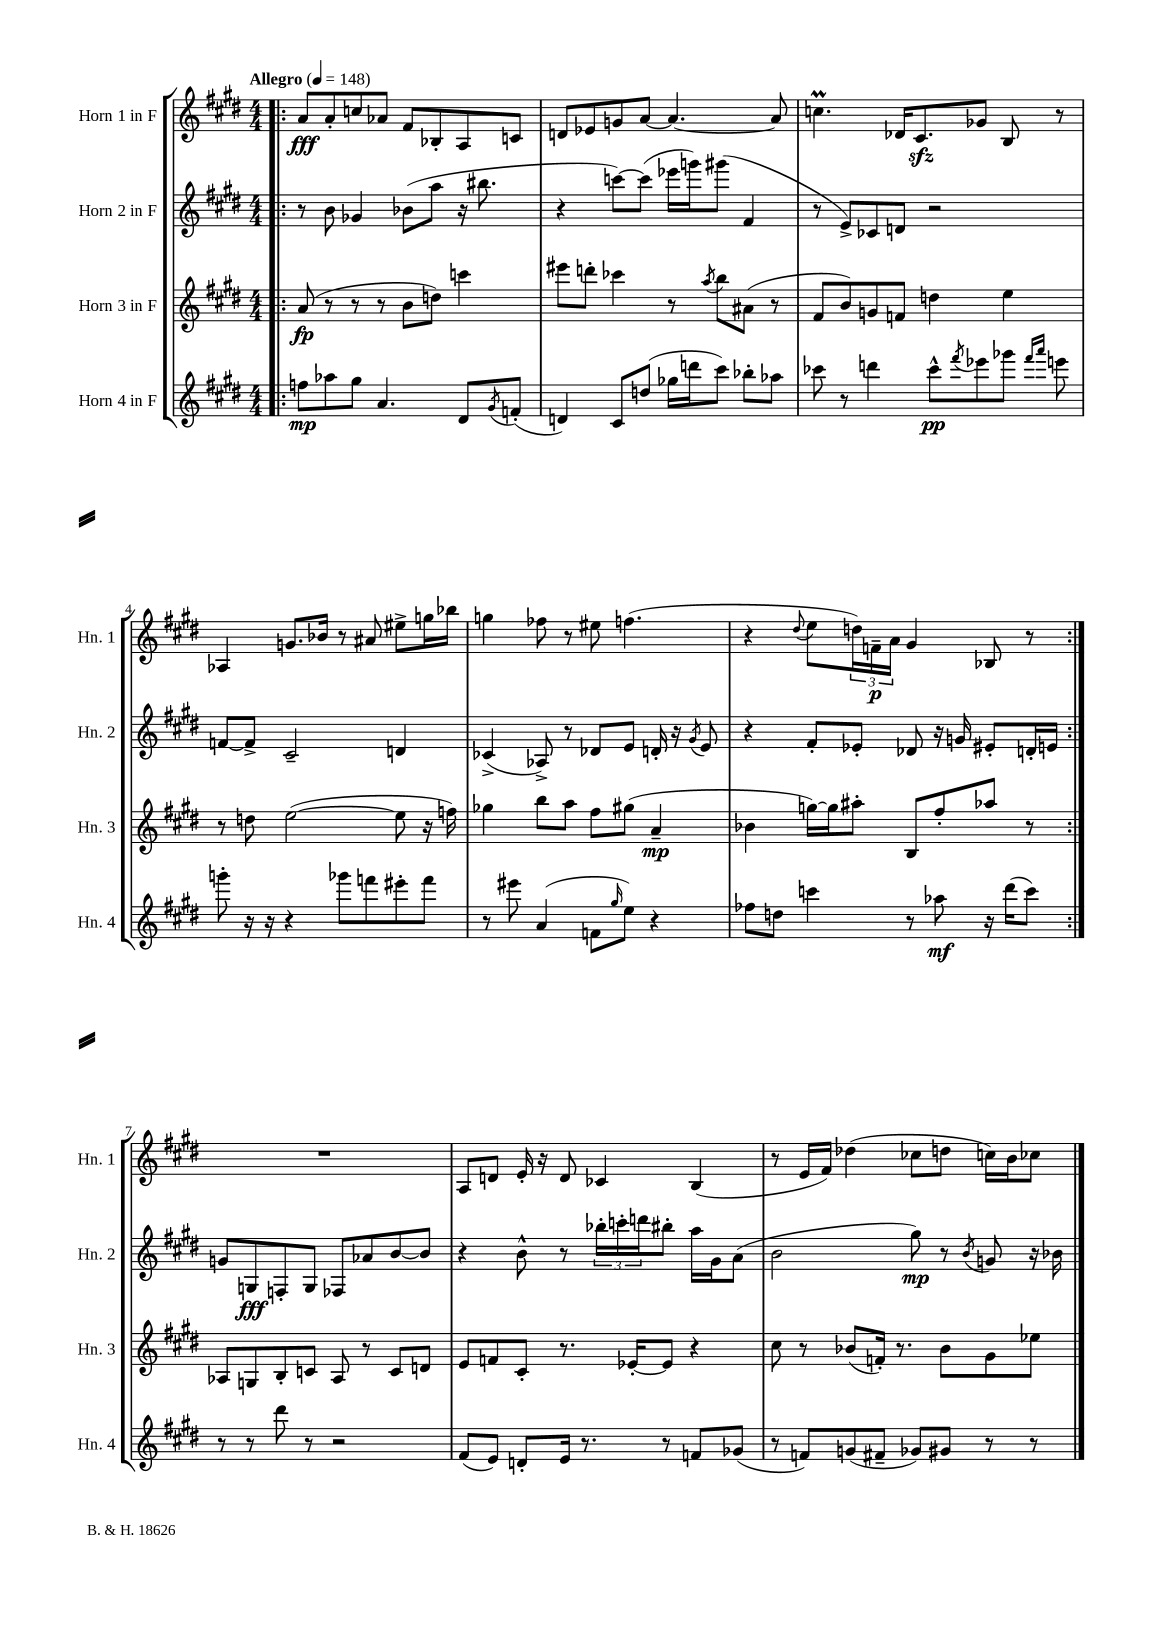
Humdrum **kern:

**kern	**dynam	**kern	**dynam	**kern	**dynam	**kern	**dynam
*part4	*part4	*part3	*part3	*part2	*part2	*part1	*part1
*staff4	*staff4	*staff3	*staff3	*staff2	*staff2	*staff1	*staff1
*I"Horn 4 in F	*	*I"Horn 3 in F	*	*I"Horn 2 in F	*	*I"Horn 1 in F	*
*I'Hn. 4	*	*I'Hn. 3	*	*I'Hn. 2	*	*I'Hn. 1	*
*clefG2	*	*clefG2	*	*clefG2	*	*clefG2	*
*k[f#c#g#d#]	*	*k[f#c#g#d#]	*	*k[f#c#g#d#]	*	*k[f#c#g#d#]	*
*M4/4	*	*M4/4	*	*M4/4	*	*M4/4	*
*MM148	*	*MM148	*	*MM148	*	*MM148	*
=1!|:	=1!|:	=1!|:	=1!|:	=1!|:	=1!|:	=1!|:	=1!|:
!	!	!	!	!	!	!LO:TX:a:B:t=Allegro	!
8ffn\L	mp	(8a/	fp	8r	.	8a/L	fff
8aa-X\	.	8r	.	8b\	.	8a'/	.
8gg#\J	.	8r	.	4g-X/	.	8ccn/	.
4.a/	.	8r	.	.	.	8a-X/J	.
.	.	8b\L	.	(8b-X\L	.	8f#/L	.
.	.	8ddn\J)	.	8aa\J	.	8B-X'/	.
8d#/L	.	4cccn\	.	16r	.	8A/	.
.	.	.	.	8.bb#X\	.	.	.
8qg#/	.	.	.	.	.	.	.
(8fn'/J	.	.	.	.	.	8cn/J	.
=2	=2	=2	=2	=2	=2	=2	=2
4dn/)	.	8eee#X\L	.	4r	.	8dn/L	.
.	.	8dddn'\J	.	.	.	8e-X/	.
8c#/L	.	4ccc-X\	.	[8cccn\L)	.	8gn/	.
(8ddn/J	.	.	.	(8ccc\J]	.	[8a/J	.
16gg-X\LL	.	8r	.	16eee-X\LL	.	4.a/_	.
16dddn\J	.	.	.	16gggn\J)	.	.	.
.	.	8qaa/	.	.	.	.	.
8ccc#\J)	.	8bb\L	.	(8ggg#X\J	.	.	.
8bb-X'\L	.	(8a#X\J	.	4f#/	.	.	.
8aa-X\J	.	8r	.	.	.	8a/]	.
=3	=3	=3	=3	=3	=3	=3	=3
8ccc-X\	.	8f#/L	.	8r	.	4.ccnM\	.
8r	.	8b/)	.	8e^/L)	.	.	.
4dddn\	.	8gn/	.	8c-X/	.	.	.
.	.	8fn/J	.	8dn/J	.	16d-X/KL	.
.	.	.	.	.	.	8.c#zz/	.
8ccc-^^\L	pp	4ddn\	.	2r	.	.	.
8qfff#/	.	.	.	.	.	.	.
8eee-X\	.	.	.	.	.	8g-X/J	.
8ggg-X\J	.	4ee\	.	.	.	8B/	.
16qqfff#/LL	.	.	.	.	.	.	.
16qqaaa/JJ	.	.	.	.	.	.	.
8eeen\	.	.	.	.	.	8r	.
!!LO:LB:g=z
=4	=4	=4	=4	=4	=4	=4	=4
8gggn'\	.	8r	.	[8fn/L	.	4A-X/	.
16r	.	8ddn\	.	8f^/J]	.	.	.
16r	.	.	.	.	.	.	.
4r	.	([2ee\	.	2c#~/	.	8.gn/L	.
.	.	.	.	.	.	16b-X/Jk	.
8ggg-X\L	.	.	.	.	.	8r	.
8fffn\	.	.	.	.	.	8a#X/	.
8eee#X'\	.	8ee\]	.	4dn/	.	8ee#X^\L	.
8fff\J	.	16r	.	.	.	16ggn\L	.
.	.	16ffn\)	.	.	.	16bb-X\JJ	.
=5	=5	=5	=5	=5	=5	=5	=5
8r	.	4gg-X\	.	(4c-X^/	.	4ggn\	.
8eee#X\	.	.	.	.	.	.	.
(4a/	.	8bb\L	.	8A-X^/)	.	8ff-X\	.
.	.	8aa\J	.	8r	.	8r	.
8fn\L	.	8ff#\L	.	8d-X/L	.	8ee#X\	.
16qqgg#/	.	.	.	.	.	.	.
8ee\J)	.	(8gg#X\J	.	8e/J	.	(4.ffn\	.
4r	.	4a~/	mp	16dn'/	.	.	.
.	.	.	.	16r	.	.	.
.	.	.	.	8qg#/	.	.	.
.	.	.	.	8e/	.	.	.
=6	=6	=6	=6	=6	=6	=6	=6
8ff-X\L	.	4b-X\	.	4r	.	4r	.
8ddn\J	.	.	.	.	.	.	.
.	.	.	.	.	.	8qqdd#/	.
4cccn\	.	[16ggn\LL)	.	8f#'/L	.	8ee\L	.
.	.	16gg\J]	.	.	.	.	.
.	.	8aa#X'\J	.	8e-X'/J	.	24ddn\L)	.
.	.	.	.	.	.	24fn~\	p
.	.	.	.	.	.	24a\JJ	.
8r	.	8B/L	.	8d-X/	.	4g#/	.
8aa-X\	mf	8ff#'/	.	16r	.	.	.
.	.	.	.	16gn/	.	.	.
16r	.	8aa-X/J	.	8e#X'/L	.	8B-X/	.
(16ddd#\KL	.	.	.	.	.	.	.
8ccc\J)	.	8r	.	16dn'/L	.	8r	.
.	.	.	.	16en/JJ	.	.	.
!!LO:LB:g=z
=7:|!	=7:|!	=7:|!	=7:|!	=7:|!	=7:|!	=7:|!	=7:|!
8r	.	8A-X/L	.	8gn/L	.	1r	.
8r	.	8Gn/	.	8Gn/	fff	.	.
8ddd#\	.	8B'/	.	8Fn'/	.	.	.
8r	.	8cn/J	.	8G/J	.	.	.
2r	.	8A-/	.	8F-X/L	.	.	.
.	.	8r	.	8a-X/	.	.	.
.	.	8c/L	.	[8b/	.	.	.
.	.	8dn/J	.	8b/J]	.	.	.
=8	=8	=8	=8	=8	=8	=8	=8
(8f#/L	.	8e/L	.	4r	.	8A/L	.
8e/J)	.	8fn/	.	.	.	8dn/J	.
8dn'/L	.	8c#'/J	.	8b^^\	.	16e'/	.
.	.	.	.	.	.	16r	.
16e/Jk	.	8.r	.	8r	.	8d/	.
8.r	.	.	.	.	.	.	.
.	.	.	.	24bb-X'\LL	.	4c-X/	.
.	.	.	.	24cccn'\	.	.	.
.	.	[16e-X'/KL	.	.	.	.	.
.	.	.	.	24dddn\J	.	.	.
8r	.	8e-/J]	.	8bb#X'\J	.	.	.
8fn/L	.	4r	.	16aa\LL	.	(4B/	.
.	.	.	.	16g#\J	.	.	.
(8g-X/J	.	.	.	(8a\J	.	.	.
=9	=9	=9	=9	=9	=9	=9	=9
8r	.	8cc#\	.	2b\	.	8r	.
8fn/L)	.	8r	.	.	.	16e/LL	.
.	.	.	.	.	.	16f#/JJ)	.
(8gn/	.	(8b-X/L	.	.	.	(4dd-X\	.
8f#X~/J	.	16fn'/Jk)	.	.	.	.	.
.	.	8.r	.	.	.	.	.
8g-X/L)	.	.	.	8gg#\)	mp	8cc-X\L	.
8g#X/J	.	8b-\L	.	8r	.	8ddn\J	.
.	.	.	.	8qb/	.	.	.
8r	.	8g#\	.	8gn/	.	16ccn\LL)	.
.	.	.	.	.	.	16b\J	.
8r	.	8ee-X\J	.	16r	.	8cc-X\J	.
.	.	.	.	16b-X\	.	.	.
==	==	==	==	==	==	==	==
*-	*-	*-	*-	*-	*-	*-	*-
